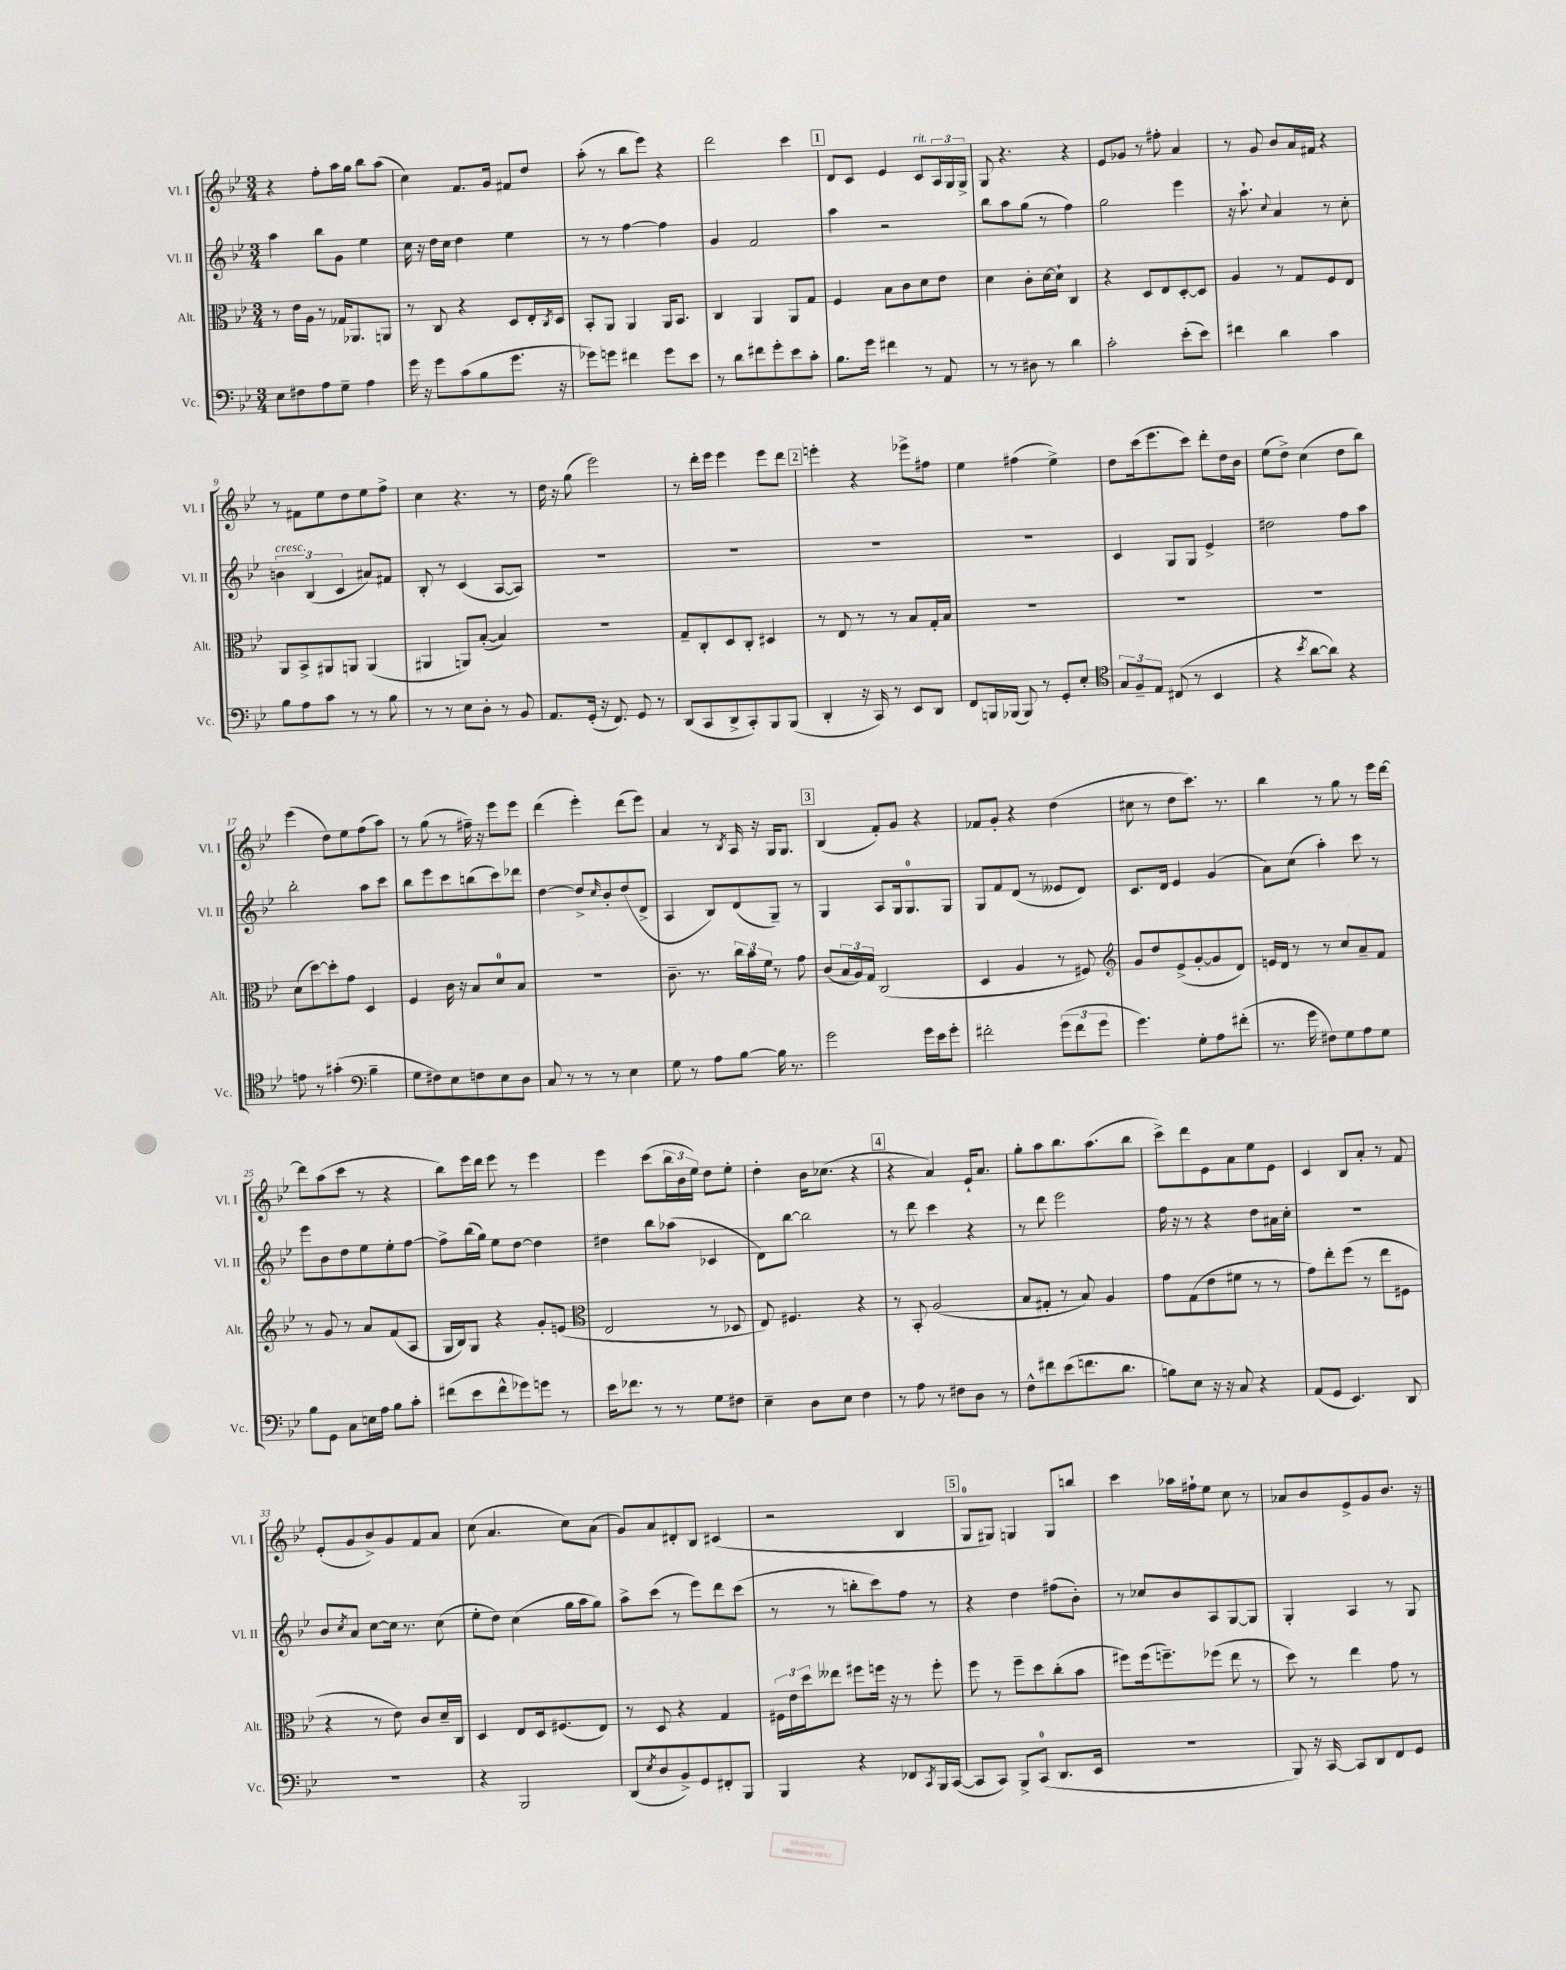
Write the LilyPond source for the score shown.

<<
\new StaffGroup <<
\new Staff = "s0" \with { instrumentName = "Vl. I" shortInstrumentName = "Vl. I" } {
    \clef treble \key bes \major \numericTimeSignature \time 3/4
    r4 f''8-. a''16 g''16 bes''8 a''8( |
    c''4) f'8. g'16 fis'8 d''8 |
    a''8-.( r8 bes''8 ees'''8) r4 |
    d'''2 c'''4 |
    \mark \markup { \box "1" } d'8 c'8 ees'4 c'8^\markup { \italic "rit." } \tuplet 3/2 { a16 g16 g16-> } |
    g8 r4. r4 |
    ees'8 ges'8 r8 fis''8-. a'4 |
    r8 g'8 bes'8 a'16 fis'16 r4 |
    r8 fis'8 ees''8 d''8 ees''8 f''8-> |
    c''4 r4. r8 |
    d''16 r16 g''8( ees'''2) |
    r8 d'''16-. ees'''16 ees'''4 ees'''8 d'''8 |
    \mark \markup { \box "2" } e'''4-. r4 ees'''8-> fis''8 |
    ees''4 fis''4( ees''4->) |
    d''8 c'''16( ees'''8. c'''8) d'''8-. d''16 bes'16 |
    ees''8( d''8->) c''4( d''8 bes''8) |
    ees'''4( d''8) ees''8 f''8( a''8) |
    r8 g''8( r8 fis''16--) r16 ees'''8 ees'''8 |
    d'''4( ees'''4-.) d'''8( ees'''8) |
    a'4 r8 \acciaccatura { bes8 } a16 r16 g16 g8. |
    \mark \markup { \box "3" } bes4( f'8-.) g'8 r4 |
    fes'8 g'8-. r4 d''4( |
    cis''8 r8 d''8 c'''8.) r8. |
    bes''4 r8 g''8 r8 ees'''16 d'''16~ |
    d'''8 a''8( c'''8 r8 r4 |
    bes''8) ees'''16 d'''16 ees'''8 r8 ees'''4 |
    ees'''4 c'''8( \tuplet 3/2 { bes''16 bes'16 ees''16) } d''8 ees''8-. |
    d''4-. bes'16 ces''8.( r4 |
    \mark \markup { \box "4" } r4 a'4) ees'16-! a'8. |
    g''8-. a''8 bes''8. a''8.( bes''8 |
    c'''8->) d'''8 ees'8 a'8 ees''8 ees'8 |
    c'4 bes8 a'8-. r8 f'8 |
    ees'8-.( g'8 bes'8->) g'8 f'8 a'8 |
    c''8( a'4. c''8) a'8( |
    g'8) a'8 dis'8-. bes8 cis'4( |
    r2 bes4 |
    \mark \markup { \box "5" } g8-0 gis8) g4 g8 b''8 |
    c'''4 aes''16 fis''16-! ees''8 c''8 r8 |
    aes'8 bes'8 ees'8-> g'8 bes'8. r16 \bar "|." |
}
\new Staff = "s1" \with { instrumentName = "Vl. II" shortInstrumentName = "Vl. II" } {
    \clef treble \key bes \major \numericTimeSignature \time 3/4
    a''4 bes''8 g'8 ees''4 |
    c''16 r16 d''16 c''16 d''4 ees''4 |
    r8 r8 f''4~ f''4 |
    g'4 f'2 |
    \mark \markup { \box "1" } a''4 r2 |
    bes''8 a''8 g''8( r8 f''4) |
    g''2 ees'''4 |
    r16 a''8.-! \appoggiatura { c''8 } a'4 r8 c''8-. |
    \tuplet 3/2 { b'4^\markup { \italic "cresc." } bes4( c'4 } ais'8) fis'8 |
    bes8-. r8 c'4( a8~ a8) |
    R2. |
    R2. |
    \mark \markup { \box "2" } R2. |
    R2. |
    c'4 g8 g8 ees'4-> |
    dis''2 f''8 a''8 |
    bes''2-. a''8 c'''8 |
    bes''8 ees'''8 c'''8 b''8( c'''8) des'''8 |
    d''4~ d''8-> \grace { c''16 } bes'8-. d''8( d'8-> |
    a4 bes8) d'8( g8--) r8 |
    \mark \markup { \box "3" } g4 a8 g16 g8.-0 g8 |
    g8 f'8 d'8( r8 eeses'8 d'8) |
    c'8. d'16 ees'4 g'4( |
    a'8) c''8( a''4-.) c'''8 r8 |
    ees'''8 bes'8 d''8 ees''8 ees''8-. f''8~ |
    f''8-> bes''16( g''16) ees''8 d''8~ d''4 |
    dis''4 bes''8 aes''8( ces'4 |
    d'8) bes''8~ bes''2 |
    \mark \markup { \box "4" } r8 d'''8 c'''4 r4 |
    r8 d'''8 ees'''2 |
    f''16 r16 r8 r4 d''8 ais'16 c''16-. |
    R2. |
    bes'8 \acciaccatura { c''8 } a'8 c''8~ c''16 r8. c''8( |
    ees''8-. d''8) c''4( g''16 a''16 g''8) |
    a''8-> c'''8( r8 ees'''8) d'''8 c'''8( |
    r8 r8 b''8-. c'''8) f''8 r8 |
    \mark \markup { \box "5" } r4 d''4 fis''8( bes'8-.) |
    r8 ces''8 bes'8 a8 g8~ g8 |
    g4-. a4 r8 g8 \bar "|." |
}
\new Staff = "s2" \with { instrumentName = "Alt." shortInstrumentName = "Alt." } {
    \clef alto \key bes \major \numericTimeSignature \time 3/4
    r8 ees'16 a16 r8 ges16 aes,8. a,8 |
    r8 c8 r4 d8 ees16-. \acciaccatura { c8 } d16 |
    bes,8-. a,8 a,4 a,16 bes,8. |
    c4 a,4 a,8 g8 |
    \mark \markup { \box "1" } f4 bes8 c'8 d'8 ees'8 |
    d'4 c'8-. d'16~ d'16-! c4 |
    r4 d8 ees8 d8~-. d8 |
    a4 r8 g8 f8 ees8 |
    a,8 bes,8-> ais,8 a,8 a,4( |
    ais,4 a,8) bes8~-.( bes4) |
    R2. |
    g8-- c8-. d8 c8-. dis4 |
    \mark \markup { \box "2" } r8 ees8 r8 r8 bes8 g16-. bes16 |
    R2. |
    R2. |
    R2. |
    d'8( d''8~) d''8-. g'8 d4 |
    f4 c'16 r16 bes8 d'8-0 bes8 |
    R2. |
    c'8.-- r8. \tuplet 3/2 { c''16 bes'16 f'16 } r8 g'8 |
    \mark \markup { \box "3" } c'8( \tuplet 3/2 { bes16 a16) g16 } c2( |
    d4 a4 r8 fis8) |
    \clef treble g'8 d''8 ees'8->( g'8~-. g'8 d'8) |
    e'16 d'16 r8 r8 c''8 a'8-- f'8 |
    r8 g'8 r8 a'8 f'8( a8 |
    g16 bes16) g8 r4 g'8-. e'8( |
    \clef alto ees2 r8 des8 |
    ees8) fis4. r4 |
    \mark \markup { \box "4" } r8 bes,8-. a2( |
    bes8 gis8-. r8 bes8) a4 |
    g'8 g8( ees'8 fis'8 r8 r8 |
    g'8) ees''8-. f''8( r8 ees''8 fis8 |
    r4 r8 ees'8) c'8 d'16-- c16 |
    d4 ees8 d16 fis8.( ees8) |
    r8 d8 r4 g4 |
    \tuplet 3/2 { fis16 ees'16 d''16 } eeses''8 fis''8 f''16 r16 r8 f''8-. |
    \mark \markup { \box "5" } f''8 r8 f''8-- d''8 c''8-.( bes'8 |
    fis''8) fis''16( f''8.--) fes''8( ees''8 r8 |
    d''8) r8 ees''4 g'8 r8 \bar "|." |
}
\new Staff = "s3" \with { instrumentName = "Vc." shortInstrumentName = "Vc." } {
    \clef bass \key bes \major \numericTimeSignature \time 3/4
    ees8 fis8 a8 g8-- a4 |
    g'16 r16 g'8 c'8( bes8 g'8. r16 |
    ges'8) g'8 fis'4 g'8 ees'8 |
    r8 d'8 fis'8 g'8-. ees'8 c'8-. |
    \mark \markup { \box "1" } bes8. g'16 fis'4 r8 a,8 |
    r8 r8 dis8 r8 d'4 |
    c'2-. ees'8-.( ees'8) |
    fis'4 d'4 c'4 |
    bes8 a8 c'8 r8 r8 bes8 |
    r8 r8 ees8 d8-. r8 bes,8 |
    a,8. g,16-.( r16 f,8.) g,8 r8 |
    d,8( c,8 d,8-> c,8-.) bes,,8 bes,,8( |
    \mark \markup { \box "2" } d,4-. r16 c,16) r8 ees,8 d,8 |
    f,8 b,,16 bes,,16( bes,,8) r8 g,8-. ees8-. |
    \clef tenor \tuplet 3/2 { g8 f8-- ees8 } cis8( r8 bes,4 |
    r4 \acciaccatura { bes'8 } a'8~ a'8) r4 |
    e'8 r8 gis'4-.( \clef bass bes4-- |
    g8 fis8) ees8 f8 ees8 d8 |
    c8 r8 r8 r8 ees4 |
    g8 r8 a8 bes8~ bes16 r8. |
    \mark \markup { \box "3" } g'2 g'16 ees'16 g'8-. |
    fis'2-. \tuplet 3/2 { g'8( fis'8 g'8 } |
    g'4.) g8-. a8 fis'8-.( |
    r8. g'16 fis8) g8 a8 g8 |
    bes8 g,8 c8 e16 a16 bes8 c'8-. |
    fis'8( ees'8 fis'8-^ ges'8) g'8 r8 |
    ees'16 fes'8. r8 r8 g8 fis8 |
    ees4-- d8 ees8 f4 |
    \mark \markup { \box "4" } r8 a8 r8 fis8 d8 r8 |
    f8-^ fis'8 ees'8( f'8. d'8. |
    b8) ees8 r16 r16 c8 r4 |
    a,8( g,8 ees,4.) d,8 |
    R2. |
    r4 bes,,2 |
    d,8( \acciaccatura { ees8 } d8 bes,8->) g,8 fis,8-. bes,,8 |
    bes,,4 r4 fes,8 \acciaccatura { c,8 } bes,,16 c,16~( |
    \mark \markup { \box "5" } c,8 c,8) bes,,8-> c,8-0( d,8. ees,16 |
    R2. |
    bes,,8) r16 c,16~ c,8 d,8 f,8 g,8 \bar "|." |
}
>>
>>
